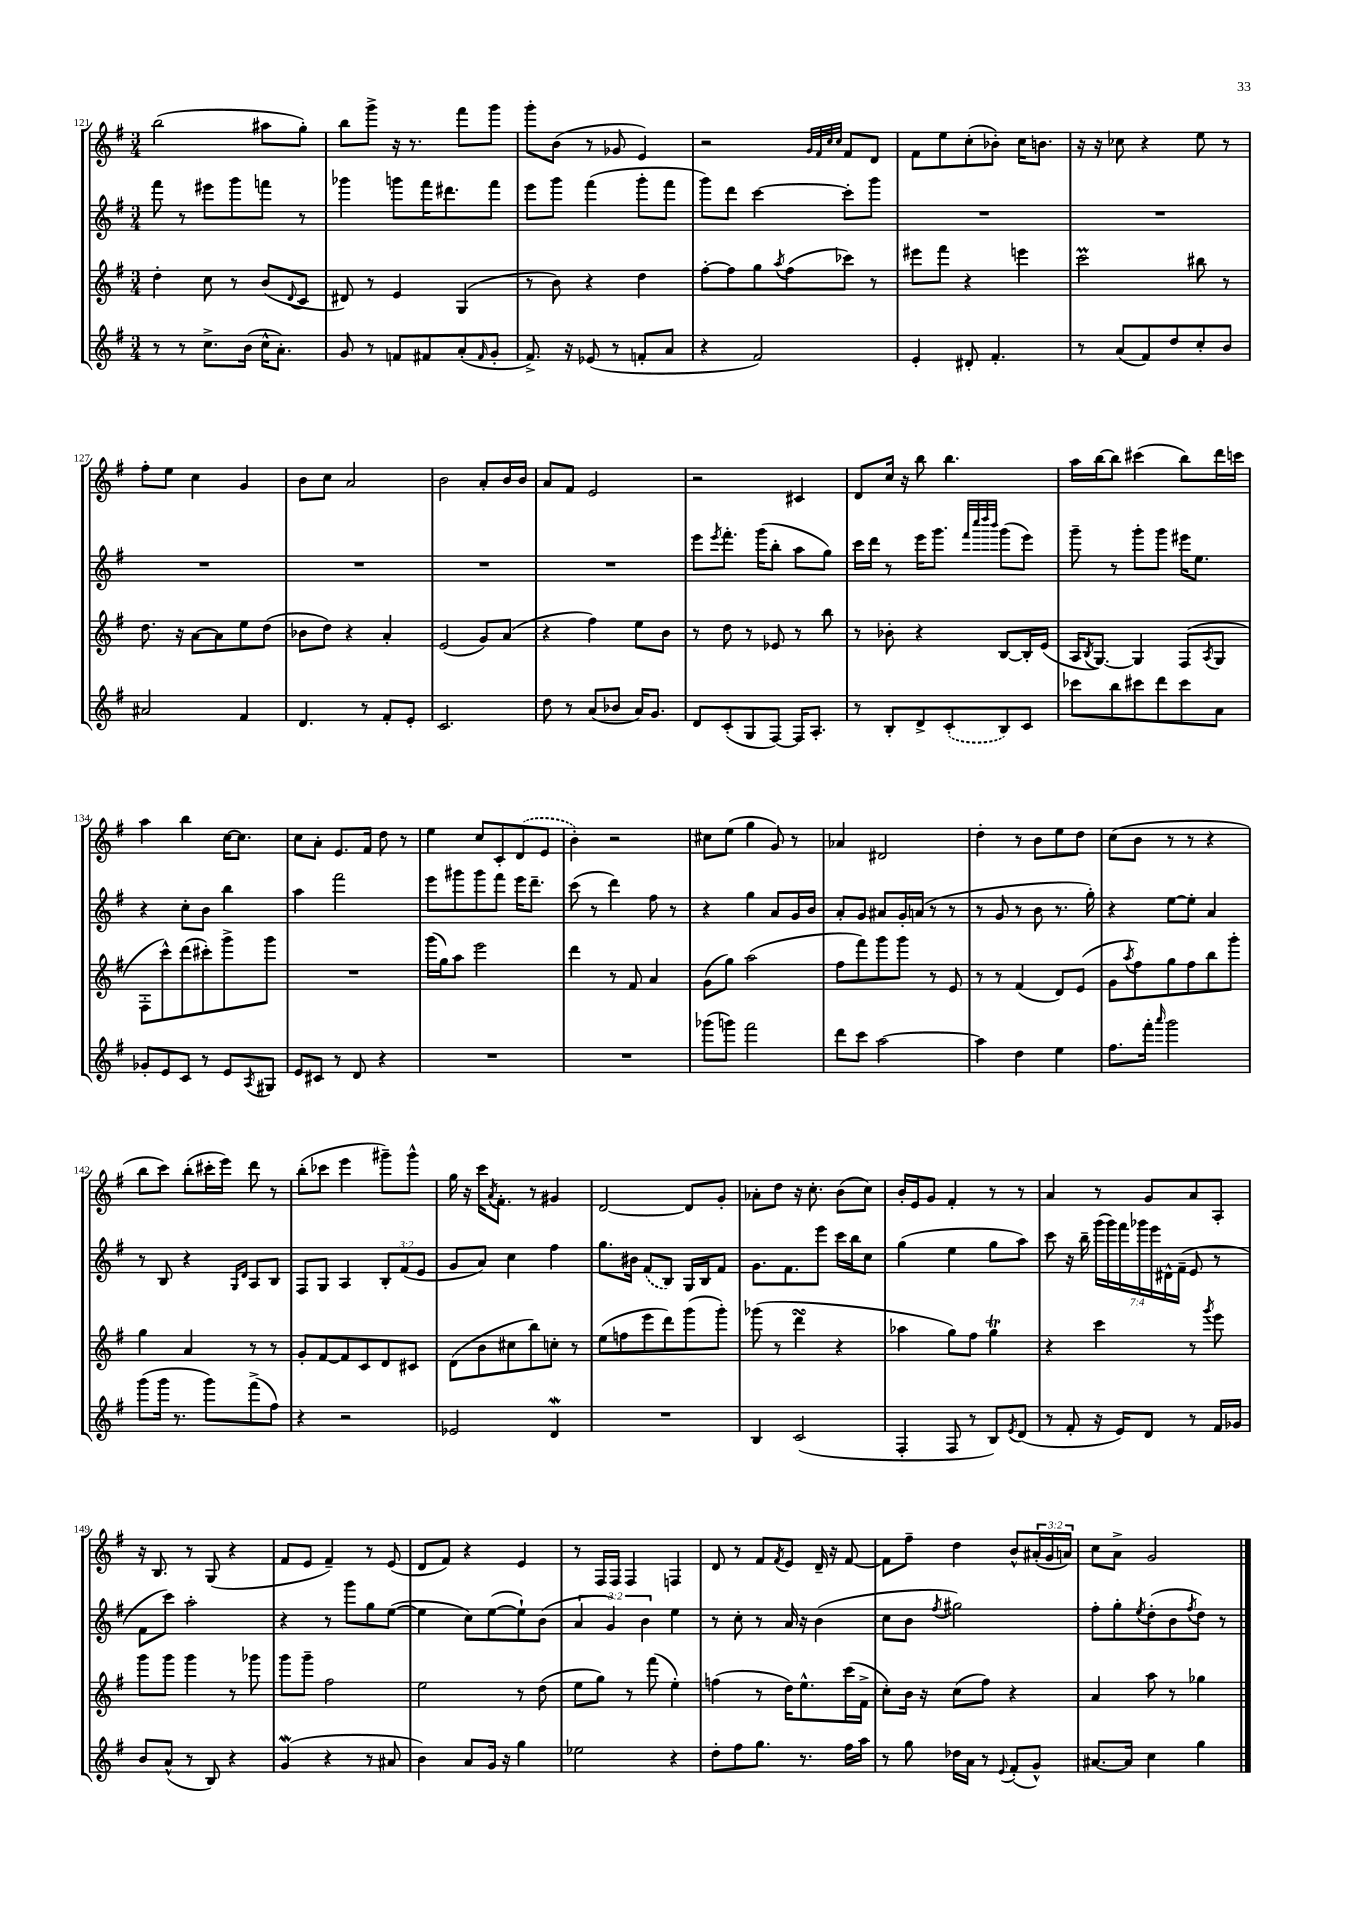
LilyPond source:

<<
\new StaffGroup <<
\new Staff = "s0" {
    \clef treble \key g \major \numericTimeSignature \time 3/4 \override Staff.TupletNumber.text = #tuplet-number::calc-fraction-text
    b''2( ais''8 g''8-.) |
    b''8 g'''8-> r16 r8. fis'''8 g'''8 |
    g'''8-. b'8( r8 ges'8 e'4) |
    r2 \grace { g'32 fis'32 c''32 c''32 } fis'8 d'8 |
    fis'8 e''8 c''8-.( bes'8-.) c''16 b'8. |
    r16 r16 ces''8 r4 e''8 r8 |
    fis''8-. e''8 c''4 g'4 |
    b'8 c''8 a'2 |
    b'2 a'8-. b'16 b'16 |
    a'8 fis'8 e'2 |
    r2 cis'4 |
    d'8 c''16 r16 b''8 b''4. |
    a''16 b''16~ b''8 cis'''4( b''8) d'''16 c'''16 |
    a''4 b''4 c''16~ c''8. |
    c''8 a'8-. e'8. fis'16 d''8 r8 |
    e''4 c''8 c'8-. \once \slurDashed d'8( e'8 |
    b'4-.) r2 |
    cis''8 e''8( g''4 g'8) r8 |
    aes'4 dis'2 |
    d''4-. r8 b'8 e''8 d''8 |
    c''8( b'8 r8 r8 r4 |
    b''8 c'''8) b''8-.( cis'''16-. e'''16) d'''8 r8 |
    b''8-.( ces'''8 e'''4 gis'''8--) gis'''8-^ |
    g''16 r16 c'''16 \acciaccatura { a'8 } fis'8.-. r8 gis'4 |
    d'2~ d'8 g'8-. |
    aes'8-. d''8 r16 c''8.-. b'8( c''8) |
    b'16-. e'16 g'8 fis'4-. r8 r8 |
    a'4 r8 g'8 a'8 a8-. |
    r16 b8. r8 g8( r4 |
    fis'8 e'8 fis'4--) r8 e'8( |
    d'8 fis'8) r4 e'4 |
    r8 fis16 fis16 fis4 f4 |
    d'8 r8 fis'8 \acciaccatura { fis'8 } e'8 d'16-- r16 fis'8~ |
    fis'8 fis''8-- d''4 b'8-^ \tuplet 3/2 { ais'16-.( g'16 a'16) } |
    c''8 a'8-> g'2 \bar "|." |
}
\new Staff = "s1" {
    \clef treble \key g \major \numericTimeSignature \time 3/4 \override Staff.TupletNumber.text = #tuplet-number::calc-fraction-text
    fis'''8 r8 eis'''8 g'''8 f'''8 r8 |
    ges'''4 g'''8 fis'''16 dis'''8. fis'''8 |
    e'''8 g'''8 fis'''4( g'''8-. fis'''8 |
    g'''8) d'''8 c'''4~ c'''8-. g'''8 |
    R2. |
    R2. |
    R2. |
    R2. |
    R2. |
    R2. |
    e'''8 \acciaccatura { e'''8 } fis'''8.-. g'''16( b''8-. a''8 g''8) |
    c'''16 d'''16 r8 e'''16 g'''8. \grace { fis'''32 c''''32 d''''32 b'''32 } g'''8( e'''8) |
    g'''8-- r8 g'''8-. g'''8 eis'''16 e''8. |
    r4 c''8-. b'8 b''4 |
    a''4 fis'''2 |
    e'''8 gis'''8 gis'''8 fis'''8 e'''16 d'''8.-- |
    c'''8( r8 d'''4) fis''8 r8 |
    r4 g''4 a'8 g'16 b'16 |
    a'8-. g'8 ais'8 g'16-. a'16( r8 r8 |
    r8 g'8 r8 b'8 r8. g''16-.) |
    r4 e''8~ e''8-. a'4 |
    r8 b8 r4 \grace { g16 d'16 } a8 b8 |
    fis8 g8 a4 \tuplet 3/2 { b8-. fis'8( e'8 } |
    g'8 a'8) c''4 fis''4 |
    g''8. bis'16 \once \slurDashed fis'8( b8) g16 b16 fis'8 |
    g'8. fis'8. e'''8 c'''16 b''16 c''8 |
    g''4( e''4 g''8 a''8) |
    c'''8 r16 b''16-- \tuplet 7/4 { g'''16( g'''16) fis'''16 ges'''16 e'''16 dis'16-^ fis'16--( } e'8 r8 |
    fis'8 c'''8) a''2-. |
    r4 r8 g'''8 g''8 e''8~( |
    e''4 c''8) e''8~( e''8-!) b'8( |
    \tuplet 3/2 { a'4 g'4) b'4 } e''4 |
    r8 c''8-. r8 a'16 r16 b'4( |
    c''8 b'8 \acciaccatura { fis''8 } gis''2) |
    fis''8-. g''8-. \acciaccatura { e''8 } d''8-.( b'8 \acciaccatura { fis''8 } d''8) r8 \bar "|." |
}
\new Staff = "s2" {
    \clef treble \key g \major \numericTimeSignature \time 3/4
    d''4-. c''8 r8 b'8( \appoggiatura { d'8 } c'8 |
    dis'8) r8 e'4 g4( |
    r8 b'8) r4 d''4 |
    fis''8~-. fis''8 g''8 \acciaccatura { a''8 } fis''8( ces'''8) r8 |
    eis'''8 fis'''8 r4 e'''4 |
    c'''2\prall bis''8 r8 |
    d''8. r16 a'8~ a'8 e''8 d''8( |
    bes'8 d''8) r4 a'4-. |
    e'2( g'8) a'8( |
    r4 fis''4) e''8 b'8 |
    r8 d''8 r8 ees'8 r8 b''8 |
    r8 bes'8-. r4 b8~ b16-. e'16( |
    a16 \acciaccatura { b8 } g8.~) g4 fis8( \acciaccatura { a8 } g8 |
    fis8-. c'''8-^) d'''8( cis'''8-.) g'''8-> g'''8 |
    R2. |
    g'''16( g''16) a''8 e'''2 |
    d'''4 r8 fis'8 a'4 |
    g'8( g''8) a''2( |
    fis''8 fis'''8) g'''8 g'''8 r8 e'8 |
    r8 r8 fis'4( d'8) e'8( |
    g'8 \acciaccatura { a''8 } fis''8) g''8 fis''8 b''8 g'''8-. |
    g''4 a'4 r8 r8 |
    g'8-. fis'8~ fis'8 c'8 d'8 cis'8 |
    d'8( b'8 cis''8 b''8) c''8-. r8 |
    e''8( f''8 e'''8 d'''8) g'''8( g'''8-.) |
    ges'''8( r8 d'''4\turn r4 |
    aes''4 g''8) fis''8 g''4\trill |
    r4 c'''4 r8 \acciaccatura { g'''8 } e'''8 |
    g'''8 g'''8 g'''4 r8 ges'''8 |
    g'''8 g'''8-- fis''2 |
    e''2 r8 d''8( |
    e''8 g''8) r8 fis'''8( e''4-.) |
    f''4( r8 d''16) e''8.-^ c'''16( fis'16-> |
    c''8-.) b'16 r16 c''8( fis''8) r4 |
    a'4 a''8 r8 ges''4 \bar "|." |
}
\new Staff = "s3" {
    \clef treble \key g \major \numericTimeSignature \time 3/4
    r8 r8 c''8.-> b'16( c''16-^ a'8.-.) |
    g'8 r8 f'8 fis'8 a'8-.( \grace { fis'16 } g'8-. |
    fis'8.->) r16 ees'8( r8 f'8-. a'8 |
    r4 fis'2) |
    e'4-. dis'8-. fis'4.-. |
    r8 a'8( fis'8) d''8 c''8-. b'8 |
    ais'2 fis'4 |
    d'4. r8 fis'8-. e'8-. |
    c'2. |
    d''8 r8 a'8( bes'8 a'16) g'8. |
    d'8 c'8-.( g8 fis8~) fis16 a8.-. |
    r8 b8-. d'8-> \once \slurDashed c'8-.( b8) c'8 |
    ces'''8 b''8 cis'''8 d'''8 cis'''8 a'8 |
    ges'8-. e'8 c'8 r8 e'8 \acciaccatura { a8 } gis8 |
    e'8 cis'8 r8 d'8 r4 |
    R2. |
    R2. |
    ges'''8( g'''8) fis'''2 |
    d'''8 c'''8 a''2~ |
    a''4 d''4 e''4 |
    fis''8. fis'''16-. \grace { a'''16 } g'''2 |
    g'''8( g'''16 r8. g'''8) fis'''8->( fis''8) |
    r4 r2 |
    ees'2 d'4\mordent |
    R2. |
    b4 c'2( |
    fis4-. fis8 r8 b8) \acciaccatura { e'8 } d'8( |
    r8 fis'8-. r16 e'16) d'8 r8 fis'16 ges'16 |
    b'8 a'8-^( r8 b8) r4 |
    g'4\mordent( r4 r8 ais'8 |
    b'4) a'8 g'16 r16 g''4 |
    ees''2 r4 |
    d''8-. fis''8 g''8. r8. fis''16 a''16 |
    r8 g''8 des''16 a'16 r8 \appoggiatura { e'8 } fis'8-.( g'8-^) |
    ais'8.~ ais'16 c''4 g''4 \bar "|." |
}
>>
>>
\layout { \context { \Score currentBarNumber = #121 } }
